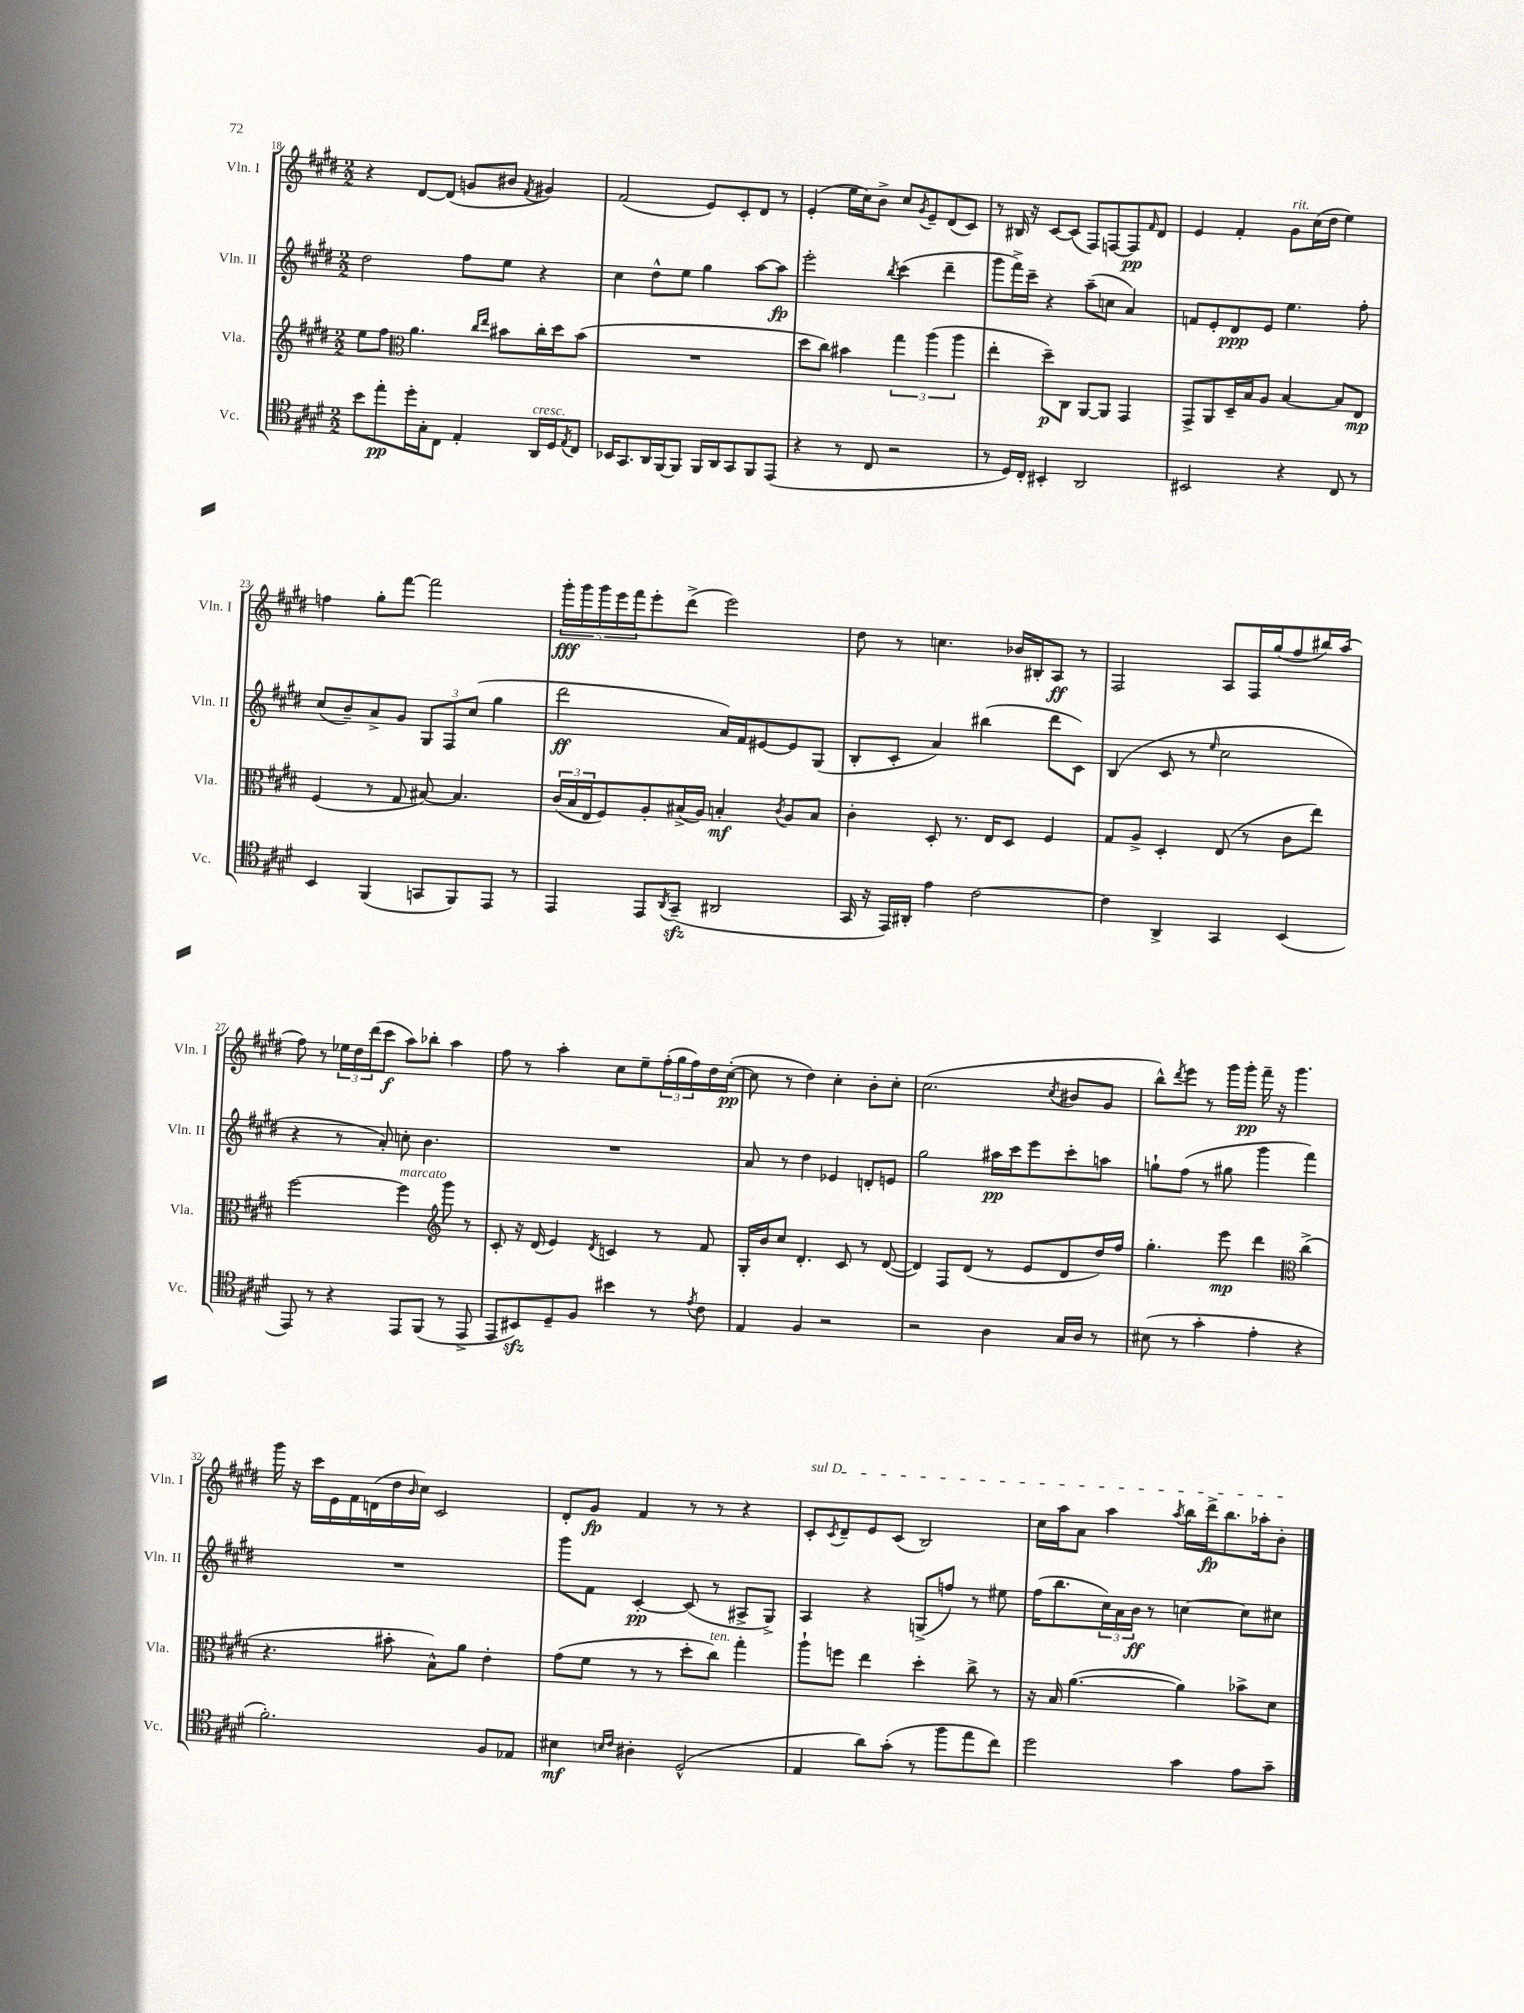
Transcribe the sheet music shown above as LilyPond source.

<<
\new StaffGroup <<
\new Staff = "s0" \with { instrumentName = "Vln. I" shortInstrumentName = "Vln. I" } {
    \clef treble \key e \major \numericTimeSignature \time 2/2
    r4 dis'8~ dis'8( g'8 bis'8 \acciaccatura { fis'8 } gis'4) |
    fis'2( e'8) cis'8-. dis'8 r8 |
    e'4-.( e''16 cis''16) b'8-> cis''8 \acciaccatura { gis'8 } e'8-- dis'8( cis'8) |
    r8 bis16 r16 cis'8~ cis'8( fis8) f8~ f8\pp \grace { fis'16 } dis'8 |
    e'4 fis'4-. gis'8^\markup { \italic "rit." } cis''16( dis''16 e''4) |
    f''4 gis''8-. fis'''8~ fis'''2 |
    \tuplet 5/4 { gis'''16-.\fff gis'''16 gis'''16 e'''16 fis'''16 } e'''8-. dis'''8->( e'''2) |
    dis''8 r8 c''4. bes'16 bis16-. a8\ff r8 |
    fis2 a8 fis16 gis''16( fis''8 bis''16) a''16( |
    fis''8) r8 \tuplet 3/2 { ees''16 dis''16 dis'''16( } cis'''8\f a''8) bes''8-. a''4 |
    fis''8 r8 a''4-. cis''8 e''8-- \tuplet 3/2 { fis''16-.( gis''16 fis''16) } dis''16 cis''16~-.\pp( |
    cis''8 r8 dis''4) cis''4-. b'8-. cis''8-. |
    cis''2.( \acciaccatura { cis''8 } bis'8 gis'8 |
    b''8-^) \acciaccatura { dis'''8 } e'''8 r8 gis'''16 gis'''16-.\pp fis'''16-- r16 gis'''4. |
    gis'''16 r16 cis'''16 e'16 fis'16 d'16( dis''16 \grace { b'16 } cis''16) cis'2 |
    dis'8-. gis'8\fp fis'4 r8 r8 r4 |
    \once \override TextSpanner.bound-details.left.text = \markup { \italic "sul D" } cis'8-.\startTextSpan \acciaccatura { cis'8 } dis'8-- e'8 cis'8( b2) |
    cis''16 a''16 a'8 a''4 \acciaccatura { a''8 } b''16 dis'''16->\fp b''8. aes''16-. b'8-.\stopTextSpan \bar "|." |
}
\new Staff = "s1" \with { instrumentName = "Vln. II" shortInstrumentName = "Vln. II" } {
    \clef treble \key e \major \numericTimeSignature \time 2/2
    dis''2 fis''8 e''8 r4 |
    cis''4 dis''8-^ e''8 gis''4 a''8~ a''8\fp |
    e'''2-. \acciaccatura { b''8 } cis'''4( dis'''4-- |
    gis'''8 fis'''16->) cis'''16-- r4 a''8--( c''8 a'4) |
    f'8 e'8-. dis'8\ppp e'8 e''4. fis''8-. |
    cis''8( b'8--) a'8-> gis'8 \tuplet 3/2 { gis8 fis8 cis''8( } gis''4 |
    dis'''2\ff a'16) fis'16 eis'8~ eis'8 gis8( |
    b8-. cis'8-. a'4) bis''4( dis'''8 cis'8) |
    b4( cis'8 r8 \grace { e''16 } cis''2 |
    r4 r8 a'8-.) c''8-. b'4. |
    R1 |
    a'8 r8 dis''4 ees'4 d'8-. e'8 |
    gis''2 ais''16\pp cis'''16 e'''8 cis'''8-. a''8 |
    g''8-! fis''8( r8 gis''8 gis'''4 fis'''4) |
    R1 |
    gis'''8 fis'8 cis'4~-.\pp cis'8( r8 ais8-> gis8->) |
    a4 r4 g8->( f''8) r8 eis''8 |
    fis''16( b''8. \tuplet 3/2 { cis''16) a'16 b'16\ff } r8 c''4~ c''8 cis''8 \bar "|." |
}
\new Staff = "s2" \with { instrumentName = "Vla." shortInstrumentName = "Vla." } {
    \clef treble \key e \major \numericTimeSignature \time 2/2
    e''8 fis''8 \clef alto a'4. \grace { cis''16 e''16 } bis'8 cis''16-. dis''16 bis'8( |
    R1 |
    dis''8 cis''8) bis'4 \tuplet 3/2 { gis''4 a''4( a''4 } |
    e''4-. dis''8--\p) cis8 a,8~ a,8 gis,4 |
    gis,8-> a,8 dis16-- b16 a8 b4~ b8 e8\mp |
    fis4( r8 gis8 bis8~) bis4. |
    \tuplet 3/2 { cis'16( b16 e16 } fis8) a8-. bis16->( a16) b4-.\mf \acciaccatura { cis'8 } a8 b8 |
    cis'4-. dis8-. r8. e16 dis8 fis4 |
    gis8 a8-> dis4-. e8( r8 cis'8 e''8) |
    fis''2~ fis''4^\markup { \italic "marcato" } \clef treble gis'''8 r8 |
    cis'8-. r16 dis'16( e'4) \acciaccatura { dis'8 } c'4 r8 fis'8 |
    gis16-. b'16 cis''8 dis'4.-. cis'8 r8 dis'8~( |
    dis'4) fis8 dis'8( r8 e'8 dis'8 dis''16) fis''16 |
    gis''4.-. e'''8\mp dis'''4 \clef alto cis''4->( |
    r4. bis'8-. b8-^) a'8 e'4-. |
    gis'8( fis'8 r8 r8 dis''8-. cis''8^\markup { \italic "ten." }) gis''4-. |
    a''8-! f''8 e''4 dis''4-. cis''8-> r8 |
    r16 b16 a'4.~( a'4) bes'8-> dis'8 \bar "|." |
}
\new Staff = "s3" \with { instrumentName = "Vc." shortInstrumentName = "Vc." } {
    \clef tenor \key e \major \numericTimeSignature \time 2/2
    b'8 e''8-.\pp dis''16-. gis16-. cis8 e4-. a,16^\markup { \italic "cresc." } dis16 \acciaccatura { e8 } cis8 |
    bes,16 gis,8. a,16 fis,16~ fis,8 fis,16 a,16 gis,8 fis,8 e,8( |
    r4 r8 cis8 r2 |
    r8 dis16) cis16-. bis,4-. a,2 |
    bis,2 r4 cis8 r8 |
    b,4 fis,4( g,8 fis,8) e,8 r8 |
    e,4 e,8 \acciaccatura { a,8 } gis,8--\sfz( ais,2 |
    gis,16 r16 e,16) ais,16-. e'4 cis'2~ |
    cis'4 a,4-> gis,4 b,4( |
    e,8) r8 r4 e,8 fis,8( r8 e,8-> |
    e,8 bis,8\sfz) dis8-- fis8 bis'4 r8 \acciaccatura { e'8 } cis'8 |
    e4 fis4 r2 |
    r2 a4 gis16 a16 r8 |
    bis8( r8 gis'4-. e'4-. r4 |
    fis'2.-.) fis8 ees8 |
    bis4\mf \grace { b16 cis'16 } ais4-. dis2-^( |
    e4 a'8) gis'8-.( r8 fis''8 e''8 cis''8) |
    dis''2 gis'4 e'8 gis'8-- \bar "|." |
}
>>
>>
\layout { \context { \Score currentBarNumber = #18 } }
